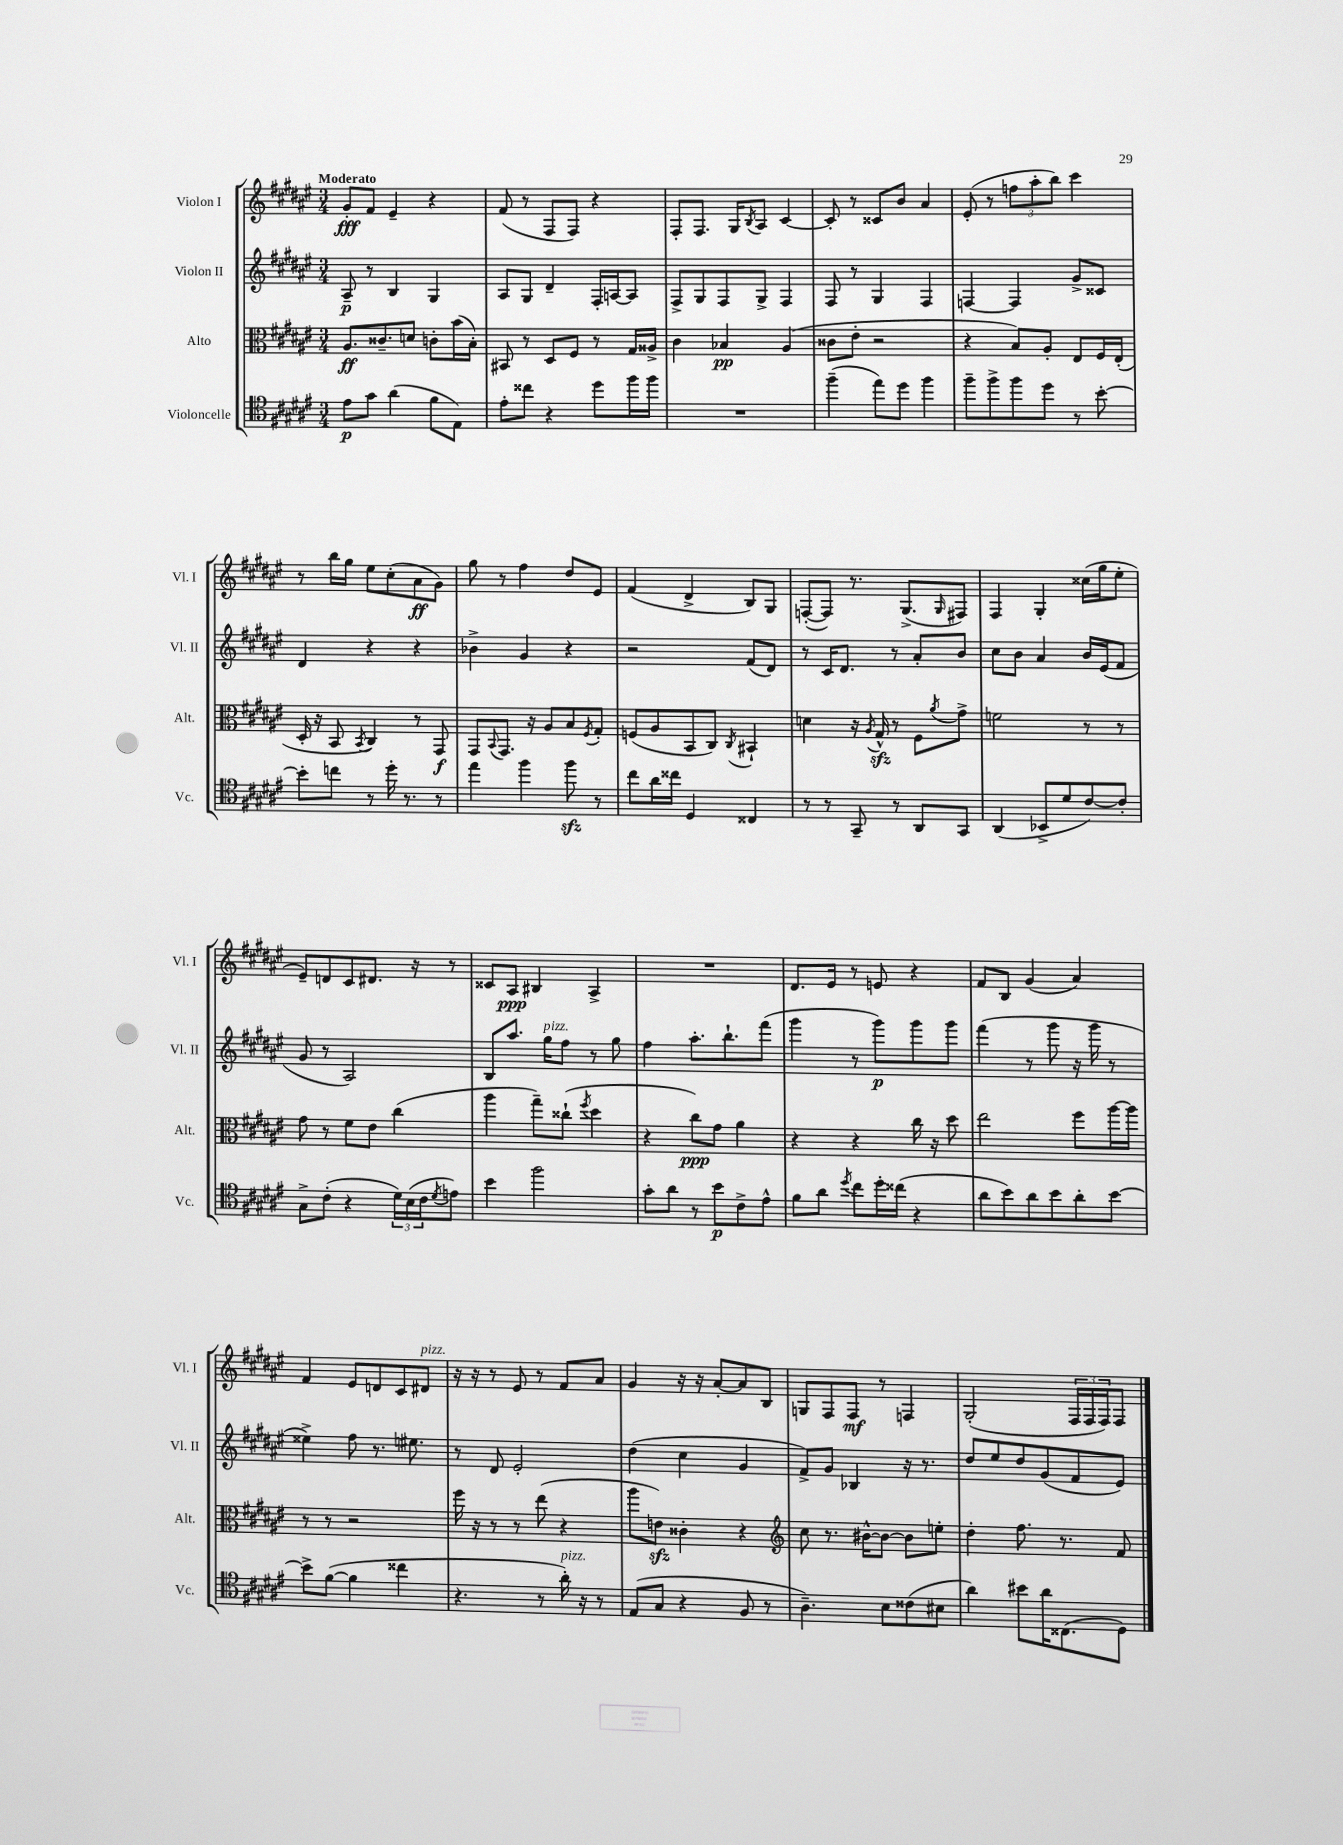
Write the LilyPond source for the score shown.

<<
\new StaffGroup <<
\new Staff = "s0" \with { instrumentName = "Violon I" shortInstrumentName = "Vl. I" } {
    \clef treble \key fis \major \numericTimeSignature \time 3/4 \tempo "Moderato"
    gis'8-.\fff fis'8 eis'4-- r4 |
    fis'8( r8 fis8 fis8) r4 |
    fis8-. fis8. gis16 \acciaccatura { b8 } ais8 cis'4~ |
    cis'8-. r8 cisis'8 b'8 ais'4 |
    eis'8-.( r8 \tuplet 3/2 { f''8 ais''8-. b''8) } cis'''4 |
    r8 b''16 gis''16 eis''8 cis''8-.( ais'8\ff gis'8) |
    gis''8 r8 fis''4 dis''8 eis'8 |
    fis'4( dis'4-> b8) gis8 |
    f8~-.( f8) r8. gis8.->( \grace { gis16 } fis8) |
    fis4 gis4-. cisis''16( gis''16 eis''8-. |
    eis'8--) d'8 cis'8 dis'8. r16 r8 |
    cisis'8 ais8\ppp bis4 ais4-> |
    R2. |
    dis'8. eis'16 r8 e'8 r4 |
    fis'8 b8 gis'4( ais'4) |
    fis'4 eis'8 d'8 cis'8 dis'8^\markup { \italic "pizz." } |
    r16 r16 r8 eis'8 r8 fis'8 ais'8 |
    gis'4 r16 r16 ais'8~-. ais'8 b8 |
    g8 fis8 fis8\mf r8 f4 |
    gis2-.( \tuplet 3/2 { fis16 fis16 fis16) } fis8 \bar "|." |
}
\new Staff = "s1" \with { instrumentName = "Violon II" shortInstrumentName = "Vl. II" } {
    \clef treble \key fis \major \numericTimeSignature \time 3/4
    ais8--\p r8 b4 gis4 |
    ais8 gis8 dis'4-- fis16-. a16~ a8 |
    fis8-> gis8 fis8 gis8-> fis4 |
    fis8 r8 gis4 fis4 |
    f4~ f4 gis'8-> cisis'8 |
    dis'4 r4 r4 |
    bes'4-> gis'4 r4 |
    r2 fis'8( dis'8) |
    r8 cis'16 dis'8. r8 ais'8-. b'8 |
    cis''8 b'8 ais'4 b'16 eis'16( fis'8 |
    gis'8 r8 ais2) |
    b8 ais''8. gis''16^\markup { \italic "pizz." } fis''8 r8 gis''8 |
    fis''4 ais''8.-. b''8.-! fis'''8( |
    gis'''4 r8 gis'''8\p) gis'''8 gis'''8 |
    fis'''4( r8 gis'''8 r16 gis'''16 r8 |
    eisis''4->) fis''8 r8. eis''8. |
    r8 dis'8 eis'2-. |
    dis''4( cis''4 gis'4 |
    fis'8->) gis'8 bes4 r16 r8. |
    dis''8 eis''8 dis''8 gis'8( fis'8 eis'8) \bar "|." |
}
\new Staff = "s2" \with { instrumentName = "Alto" shortInstrumentName = "Alt." } {
    \clef alto \key fis \major \numericTimeSignature \time 3/4
    ais8.\ff cisis'8.-- d'8 c'8-. b'16( b16-.) |
    bis,8 r8 dis8 fis8 r8 gis16 aisis16-> |
    cis'4 bes4\pp ais4( |
    cisis'8 eis'8-. r2 |
    r4 b8) ais8-. eis8 fis16 eis16-.( |
    dis16-. r16 b,8 \acciaccatura { b,8 } cis4) r8 gis,8\f |
    gis,8 \appoggiatura { b,8 } gis,8. r16 ais8 b8 \acciaccatura { fis8 } gis8-. |
    f8( ais8 b,8 cis8) \acciaccatura { cis8 } bis,4-! |
    d'4 r16 \acciaccatura { ais8 } gis16-^\sfz r8 fis8 \acciaccatura { ais'8 } gis'8-> |
    f'2 r8 r8 |
    gis'8 r8 fis'8 eis'8 cis''4( |
    ais''4 gis''8--) cisis''8-!( \acciaccatura { fis''8 } dis''4 |
    r4 cis''8\ppp) gis'8 ais'4 |
    r4 r4 cis''16 r16 dis''8 |
    eis''2 fis''8 ais''16~ ais''16 |
    r8 r8 r2 |
    fis''16 r16 r8 r8 eis''8( r4 |
    ais''8 e'8\sfz) cisis'4-. r4 |
    \clef treble cis''8 r8. bis'16~-^ bis'8~ bis'8 e''8-. |
    dis''4-. fis''8. r8. fis'8 \bar "|." |
}
\new Staff = "s3" \with { instrumentName = "Violoncelle" shortInstrumentName = "Vc." } {
    \clef tenor \key fis \major \numericTimeSignature \time 3/4
    eis'8\p gis'8 ais'4( fis'8 eis8) |
    eis'8-. cisis''8 r4 dis''8 fis''16 fis''16 |
    R2. |
    fis''4--( eis''8) dis''8 fis''4 |
    fis''8-- fis''8-> fis''8 dis''8 r8 b'8~-. |
    b'8-. c''8 r8 dis''16-. r8. r8 |
    eis''4 fis''4 fis''8\sfz r8 |
    cis''8 ais'16 cisis''16 dis4 cisis4 |
    r8 r8 gis,8-- r8 ais,8 gis,8 |
    ais,4( bes,8-> dis'8 cis'8~) cis'8-. |
    gis8-> cis'8-.( r4 \tuplet 3/2 { dis'16) b16( cis'16 } \acciaccatura { dis'8 } e'8) |
    b'4 fis''2 |
    gis'8-. ais'8 r8 b'8\p cis'8-> eis'8-^ |
    fis'8 ais'8 \acciaccatura { dis''8 } cis''8 dis''16-. cisis''16( r4 |
    ais'8 b'8) ais'8 b'8 ais'8-. b'8~ |
    b'8-> fis'8~( fis'4 cisis''4 |
    r4. r8 ais'16-.^\markup { \italic "pizz." }) r16 r8 |
    eis8( gis8 r4 fis8 r8 |
    ais4.--) b8 cisis'8( bis8 |
    ais'4) bis'8 ais'16 cisis8.( dis8) \bar "|." |
}
>>
>>
\layout { \context { \Score \remove "Bar_number_engraver" } }
